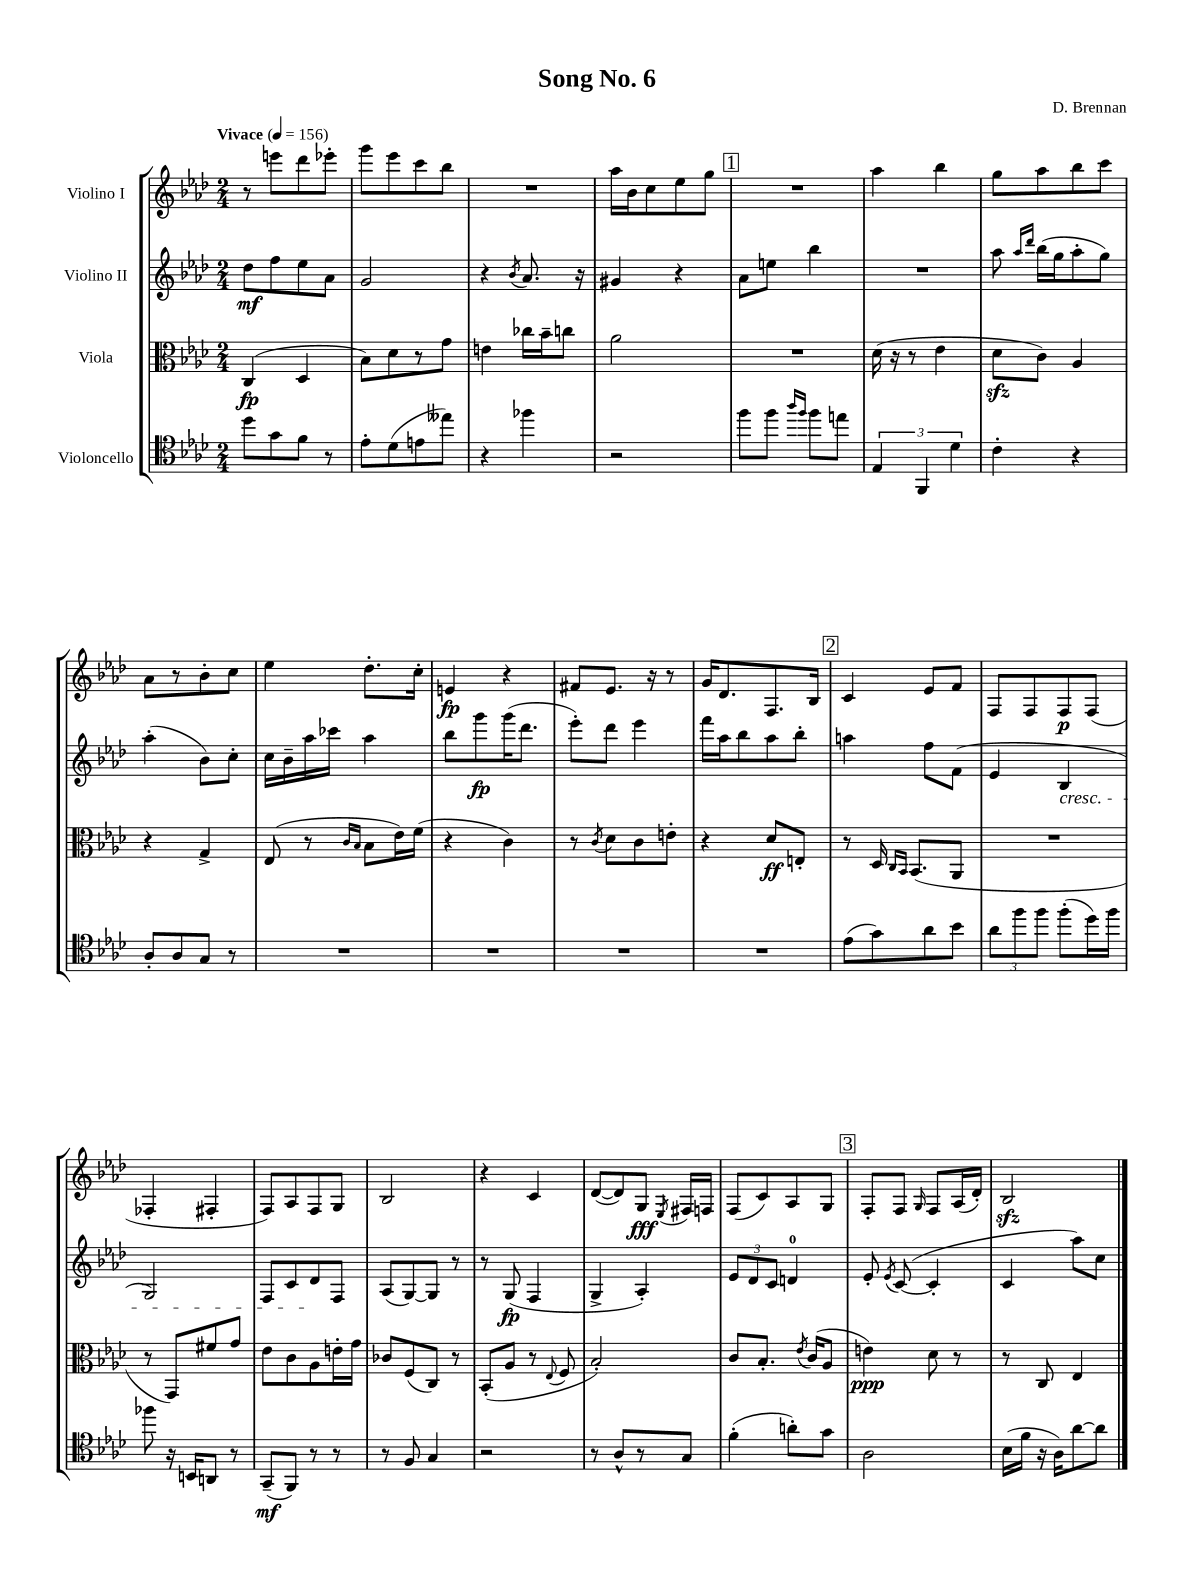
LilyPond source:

\header { title = "Song No. 6" composer = "D. Brennan" }
<<
\new StaffGroup <<
\new Staff = "s0" \with { instrumentName = "Violino I" } {
    \clef treble \key aes \major \numericTimeSignature \time 2/4 \tempo "Vivace" 4 = 156
    \autoBeamOff r8 e'''8[ des'''8 ees'''8]-. |
    g'''8[ ees'''8 c'''8 bes''8] |
    R2 |
    aes''16[ bes'16 c''8 ees''8 g''8] |
    \mark \markup { \box "1" } R2 |
    aes''4 bes''4 |
    g''8[ aes''8 bes''8 c'''8] |
    aes'8[ r8 bes'8-. c''8] |
    ees''4 des''8.[-. c''16]-. |
    e'4\fp r4 |
    fis'8[ ees'8.] r16 r8 |
    g'16[ des'8. f8. bes16] |
    \mark \markup { \box "2" } c'4 ees'8[ f'8] |
    f8[ f8 f8\p f8]( |
    fes4-. fis4-. |
    f8[) aes8 f8 g8] |
    bes2 |
    r4 c'4 |
    des'8[~( des'8) g8]\fff \acciaccatura { ees8 } fis16[ f16] |
    f8[( c'8) aes8 g8] |
    \mark \markup { \box "3" } f8[-. f8] \grace { g16 } f8[ aes16( des'16]-.) |
    bes2\sfz \bar "|." |
}
\new Staff = "s1" \with { instrumentName = "Violino II" } {
    \clef treble \key aes \major \numericTimeSignature \time 2/4
    \autoBeamOff des''8[\mf f''8 ees''8 aes'8] |
    g'2 |
    r4 \acciaccatura { bes'8 } aes'8. r16 |
    gis'4 r4 |
    \mark \markup { \box "1" } aes'8[ e''8] bes''4 |
    R2 |
    aes''8 \grace { aes''16[ des'''16] } bes''16[( g''16 aes''8-. g''8]) |
    aes''4-.( bes'8[) c''8]-. |
    c''16[ bes'16-- aes''16 ces'''16] aes''4 |
    bes''8[ g'''8\fp g'''16( des'''8.] |
    ees'''8[-.) des'''8] ees'''4 |
    f'''16[ aes''16 bes''8 aes''8 bes''8]-. |
    \mark \markup { \box "2" } a''4 f''8[ f'8]( |
    ees'4 bes4\cresc |
    g2) |
    f8[ c'8 des'8\! f8] |
    aes8[( g8~) g8] r8 |
    r8 g8\fp( f4 |
    g4-> aes4-.) |
    \tuplet 3/2 { ees'8[ des'8 c'8] } d'4-0 |
    \mark \markup { \box "3" } ees'8-. \acciaccatura { ees'8 } c'8~( c'4-. |
    c'4 aes''8[) c''8] \bar "|." |
}
\new Staff = "s2" \with { instrumentName = "Viola" } {
    \clef alto \key aes \major \numericTimeSignature \time 2/4
    \autoBeamOff c4\fp( des4 |
    bes8[) des'8 r8 g'8] |
    e'4 ces''16[ bes'16-- c''8] |
    aes'2 |
    \mark \markup { \box "1" } R2 |
    des'16( r16 r8 ees'4 |
    des'8[\sfz c'8]) aes4 |
    r4 g4-> |
    ees8( r8 \grace { c'16[ bes16] } bes8[ ees'16) f'16]( |
    r4 c'4) |
    r8 \acciaccatura { c'8 } des'8[ c'8 e'8]-. |
    r4 des'8[\ff e8]-. |
    \mark \markup { \box "2" } r8 des16 \grace { c16[ bes,16] } bes,8.[( aes,8] |
    R2 |
    r8 g,8[) fis'8 g'8] |
    ees'8[ c'8 aes8 e'16-. g'16] |
    ces'8[ f8( c8]) r8 |
    bes,8[-.( aes8] r8 \appoggiatura { ees8 } f8 |
    bes2-.) |
    c'8[ bes8.]-. \acciaccatura { ees'8 } c'16[( aes8] |
    \mark \markup { \box "3" } e'4\ppp) des'8 r8 |
    r8 c8 ees4 \bar "|." |
}
\new Staff = "s3" \with { instrumentName = "Violoncello" } {
    \clef tenor \key aes \major \numericTimeSignature \time 2/4
    \autoBeamOff des''8[ g'8 f'8] r8 |
    ees'8[-. des'8( e'8 eeses''8]) |
    r4 fes''4 |
    r2 |
    \mark \markup { \box "1" } f''8[ f''8] \grace { aes''16[ f''16] } f''8[ e''8] |
    \tuplet 3/2 { ees4 f,4 des'4 } |
    c'4-. r4 |
    aes8[-. aes8 g8] r8 |
    R2 |
    R2 |
    R2 |
    R2 |
    \mark \markup { \box "2" } ees'8[( g'8) aes'8 bes'8] |
    \tuplet 3/2 { aes'8[ f''8 f''8] } f''8[-.( des''16) f''16] |
    fes''8 r16 b,16[ a,8] r8 |
    g,8[--\mf( f,8]) r8 r8 |
    r8 f8 g4 |
    r2 |
    r8 aes8[-^ r8 g8] |
    f'4-.( a'8[-.) g'8] |
    \mark \markup { \box "3" } aes2 |
    bes16[( f'16] r16 aes16[) aes'8~ aes'8] \bar "|." |
}
>>
>>
\layout { \context { \Score \remove "Bar_number_engraver" } }
